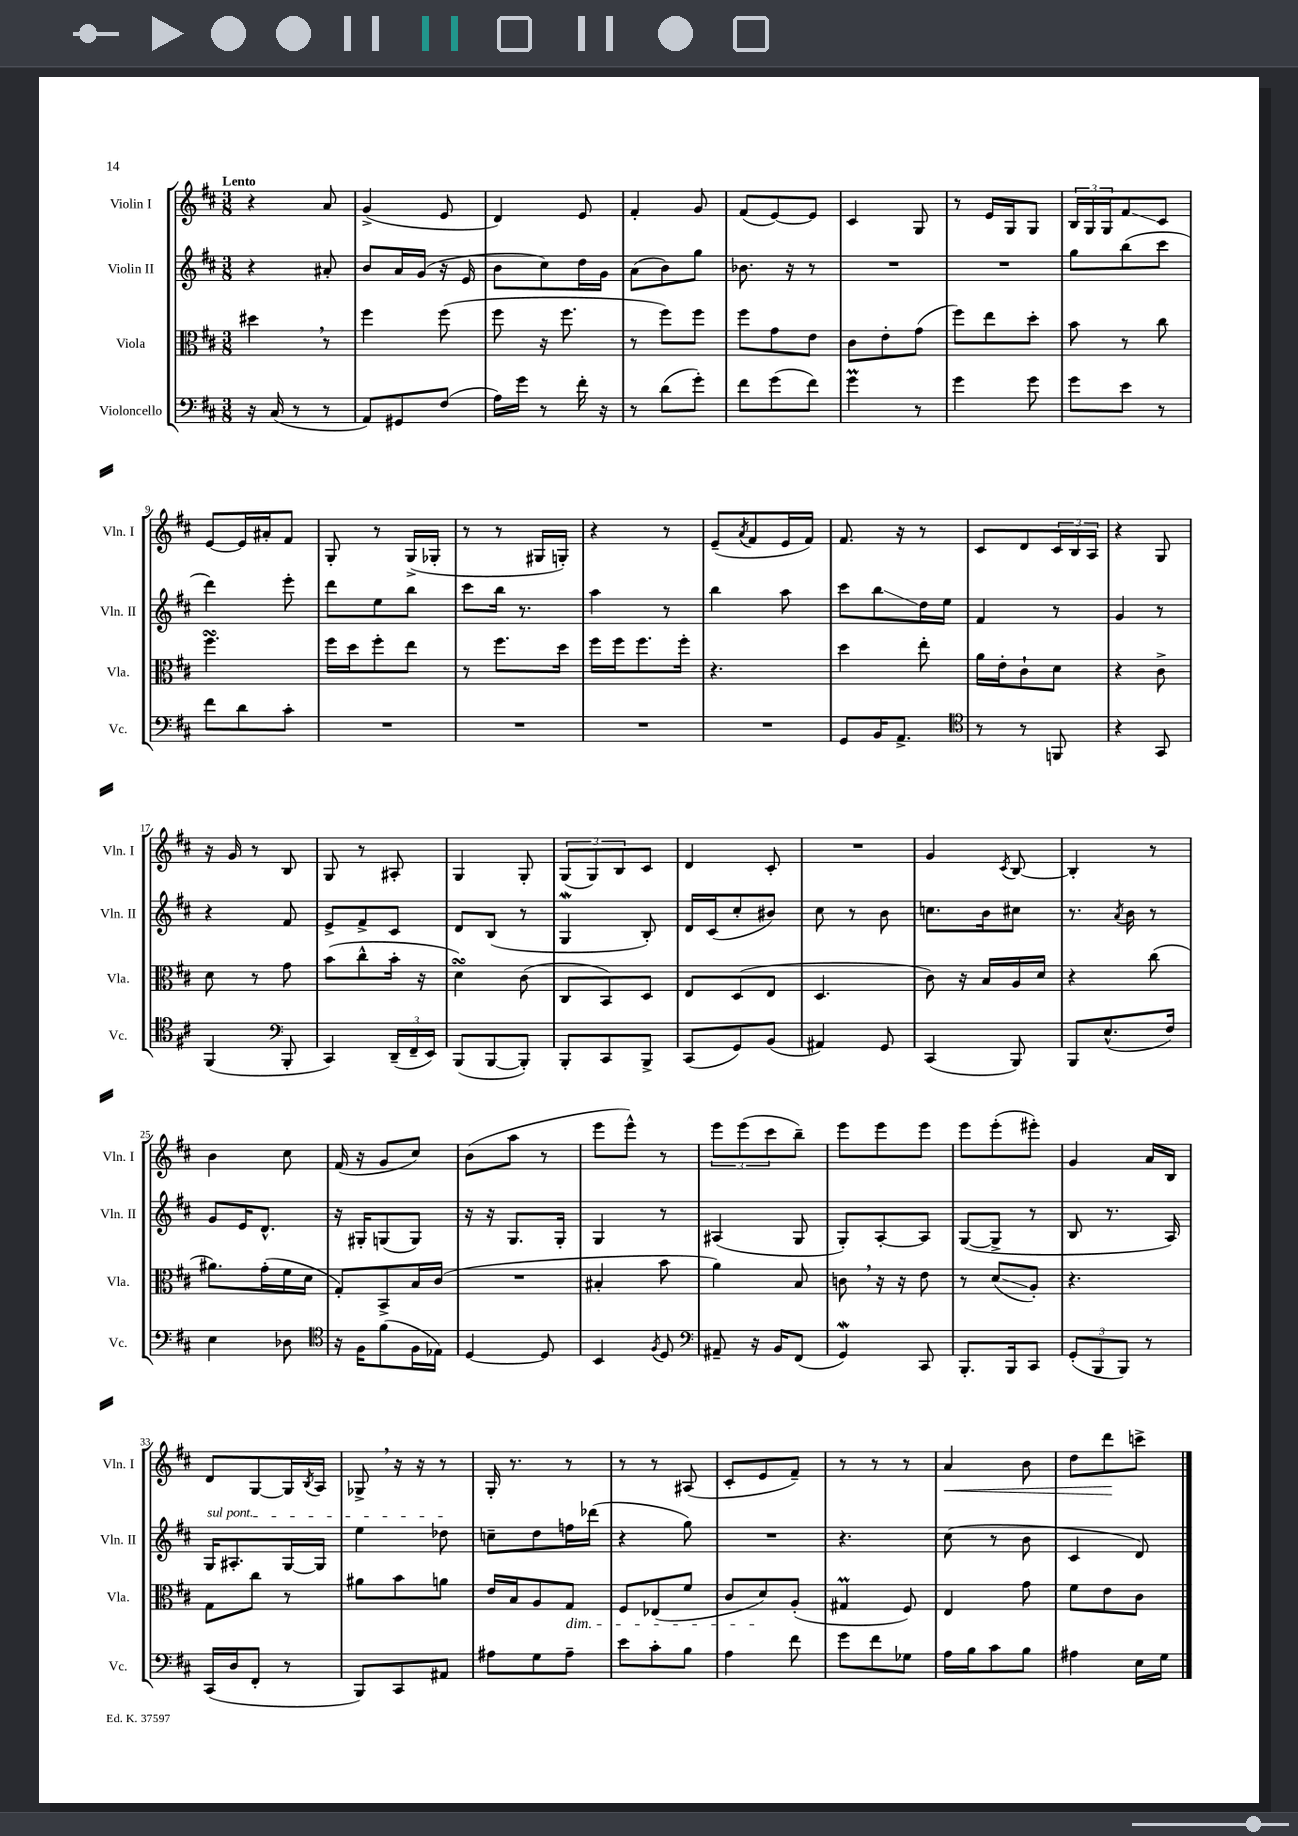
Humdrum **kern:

**kern	**kern	**kern	**kern
*staff4	*staff3	*staff2	*staff1
*clefF4	*clefC3	*clefG2	*clefG2
*k[f#c#]	*k[f#c#]	*k[f#c#]	*k[f#c#]
*M3/8	*M3/8	*M3/8	*M3/8
16r	4dd#\	4r	4r
(16C#/	.	.	.
8r	.	.	.
8r	8r	8a#'/	8a/
=	=	=	=
8AA/L)	4ff#\	8b/L	(4g^/
8GG#/	.	16a/L	.
.	.	(16g/JJ	.
(8F#/J	(8ff#\	16r	8e/
.	.	16e/	.
=	=	=	=
16A\LL)	8ff#\	8b\L	4d/)
16g\JJ	.	.	.
8r	16r	8cc#\)	.
.	8.ff#\	.	.
16f#'\	.	16dd\L	8e/
16r	.	16g\JJ	.
=	=	=	=
8r	8r	(8a\L	4f#'/
(8d\L	8ff#\L)	8b\)	.
8g'\J)	8ff#\J	8gg\J	8g/
=	=	=	=
8f#\L	8ff#\L	8.b-\	(8f#/L
(8g\	8g\	.	[8e/)
.	.	16r	.
8f#\J)	8e\J	8r	8e/]J
=	=	=	=
4g\	8c#\L	4.r	4c#/
.	8e'\	.	.
8r	(8g\J	.	8G/
=	=	=	=
4g\	8ff#\L)	4.r	8r
.	8ee\	.	16e/LL
.	.	.	16G/J
8g\	8dd'\J	.	8G/J
=	=	=	=
8g\L	8b\	8gg\L	24B/LL
.	.	.	24G/
.	.	.	24G/J
8e\J	8r	(8bb\	8f#/
8r	8cc#\	8ccc#\J	8c#/J
=	=	=	=
8f#\L	4.ff#\	4ddd\)	[8e/L
8d\	.	.	16e/]L
.	.	.	16a#'/J
8c#'\J	.	8eee'\	8f#/J
=	=	=	=
4.r	16ff#\LL	8ddd\L	8G'/
.	16dd\J	.	.
.	8ff#'\	8ee\	8r
.	8ee\J	8bb\J	(16G^/LL
.	.	.	16G-'/JJ
=	=	=	=
4.r	8r	8ccc#\L	8r
.	8.ff#\L	16bb\Jk	8r
.	.	8.r	.
.	.	.	16G#/LL
.	16dd\Jk	.	16G'/JJ)
=	=	=	=
4.r	16ff#\LL	4aa\	4r
.	16ff#\J	.	.
.	8.ff#\	.	.
.	.	8r	8r
.	16ff#'\Jk	.	.
=	=	=	=
4.r	4.r	4bb\	(8e~/L
.	.	.	8qa/
.	.	.	8f#/
.	.	8aa\	16e/L
.	.	.	16f#/JJ)
=	=	=	=
8GG/L	4dd\	8ccc#\L	8.f#/
16BB/K	.	8bb\	.
8.AA^/J	.	.	16r
.	8ee'\	16dd\L	8r
.	.	16ee\JJ	.
=	=	=	=
*clefC4	*	*	*
8r	16a\LL	4f#/	8c#/L
.	16e'\J	.	.
8r	8c#`\	.	8d/
8FF/	8d\J	8r	24c#/L
.	.	.	24B/
.	.	.	24A/JJ
=	=	=	=
4r	4r	4g/	4r
8GG/	8c#^\	8r	8G/
=	=	=	=
(4FF#/	8d\	4r	16r
.	.	.	16g/
.	8r	.	8r
*clefF4	*	*	*
8BBB'/	8g\	8f#/	8B/
=	=	=	=
4CC#/)	(8b\L	8e^/L	8G/
.	8cc#^^\	8f#^/	8r
(24DD~/LL	16b'\Jk	8c#/J	8A#'/
24FF#~/	.	.	.
.	16r	.	.
24EE/JJ)	.	.	.
=	=	=	=
(8BBB/L	4d\)	8d/L	4G/
[8BBB/	.	(8B/J	.
8BBB'/]J)	(8c#\	8r	8G'/
=	=	=	=
8BBB'/L	8C#/L	4G/	(12G/L
.	.	.	12G/)
8CC#/	8BB/)	.	.
.	.	.	12B/
8BBB^/J	8D/J	8B'/)	8c#/J
=	=	=	=
(8CC#/L	8E/L	16d/LL	4d/
.	.	(16c#/J	.
8GG/)	(8D/	8cc#'/	.
(8BB/J	8E/J	8b#/J)	8c#'/
=	=	=	=
4AA#/)	4.D/	8cc#\	4.r
.	.	8r	.
8GG/	.	8b\	.
=	=	=	=
(4CC#/	8c#\)	8.cc\L	4g/
.	16r	.	.
.	16B/LL	16b\k	.
.	.	.	8qc#/
8BBB/)	16A/	8cc#\J	[8B/
.	16d/JJ	.	.
=	=	=	=
8BBB/L	4r	8.r	4B'/]
(8.E^^/	.	.	.
.	.	8qa/	.
.	.	16b\	.
.	(8cc#\	8r	8r
16F#/Jk)	.	.	.
=	=	=	=
4E\	8.a#\L)	8g/L	4b\
.	.	16e/K	.
.	(16g'\L	8.d^^/J	.
8D-\	16f#\	.	8cc#\
.	16d\JJ	.	.
=	=	=	=
*clefC4	*	*	*
16r	8G'/L)	16r	(16f#/
16F#\LK	.	16G#'/LK	16r
(8f#\	8BB^/	(8G/	8g/L
16F#\L	16B/L	8G/J)	8cc#/J)
16E-\JJ)	(16c#/JJ	.	.
=	=	=	=
[4D/	4.r	16r	(8b\L
.	.	16r	.
.	.	8.G/L	8aa\J
8D/]	.	.	8r
.	.	16G'/Jk	.
=	=	=	=
4BB/	4B#'/	4G/	8eee\L
.	.	.	8eee^^\J)
8qF#/	.	.	.
8D/	8b\	8r	8r
=	=	=	=
*clefF4	*	*	*
8AA#~/	4a\)	(4A#/	12eee\L
.	.	.	(12eee\
16r	.	.	.
.	.	.	12ccc#\
16BB/LK	.	.	.
(8FF#/J	8B/	8G/	8bb~\J)
=	=	=	=
4GG/)	8c\	8G'/L)	8eee\L
.	16r	[8A'/	8eee\
.	16r	.	.
8CC#/	8e\	8A/]J	8eee\J
=	=	=	=
8.BBB'/L	8r	([8G/L	8eee\L
.	(8d/L	8G^/]J	(8eee'\
16BBB/k	.	.	.
8CC#/J	8A'/J)	8r	8eee#'\J)
=	=	=	=
(12GG'/L	4.r	8B/	4g/
12BBB/	.	.	.
.	.	8.r	.
12BBB/J)	.	.	.
8r	.	.	16a/LL
.	.	16A/)	16B/JJ
=	=	=	=
(16CC#/LL	8G\L	16G/LK	8d/L
16D/J	.	8.A#'/	.
8FF#'/J	8cc#\J	.	[8G/
8r	8r	[16G/L	16G/]L
.	.	.	8qB/
.	.	16G/]JJ	16A/JJ
=	=	=	=
8BBB/L)	8a#\L	4ee\	8G-^/
8CC#/	8b\	.	16r
.	.	.	16r
8AA#/J	8a\J	8dd-\	8r
=	=	=	=
8A#\L	16e/LL	8cc~\L	16G'/
.	16B/J	.	8.r
8G\	8A/	8dd\	.
8A#~\J	8G/J	16ff\L	8r
.	.	(16ddd-\JJ	.
=	=	=	=
8e\L	8F#/L	4r	8r
8c#'\	(8E-/	.	8r
8B\J	8f#/J	8gg\)	(8A#/
=	=	=	=
4A\	8c#/L	4.r	8c#'/L
.	8d/)	.	8e/
8f#\	(8A'/J	.	8f#~/J)
=	=	=	=
8g\L	4G#/	4.r	8r
8f#\	.	.	8r
8G-\J	8F#/)	.	8r
=	=	=	=
16A\LL	4E/	(8cc#\	4a/
16B\J	.	.	.
8c#\	.	8r	.
8B\J	8g\	8b\	8b\
=	=	=	=
4A#\	8f#\L	4c#/	8dd\L
.	8e\	.	8ddd\
16E\LL	8c#\J	8d/)	8ccc^\J
16G\JJ	.	.	.
==	==	==	==
*-	*-	*-	*-
